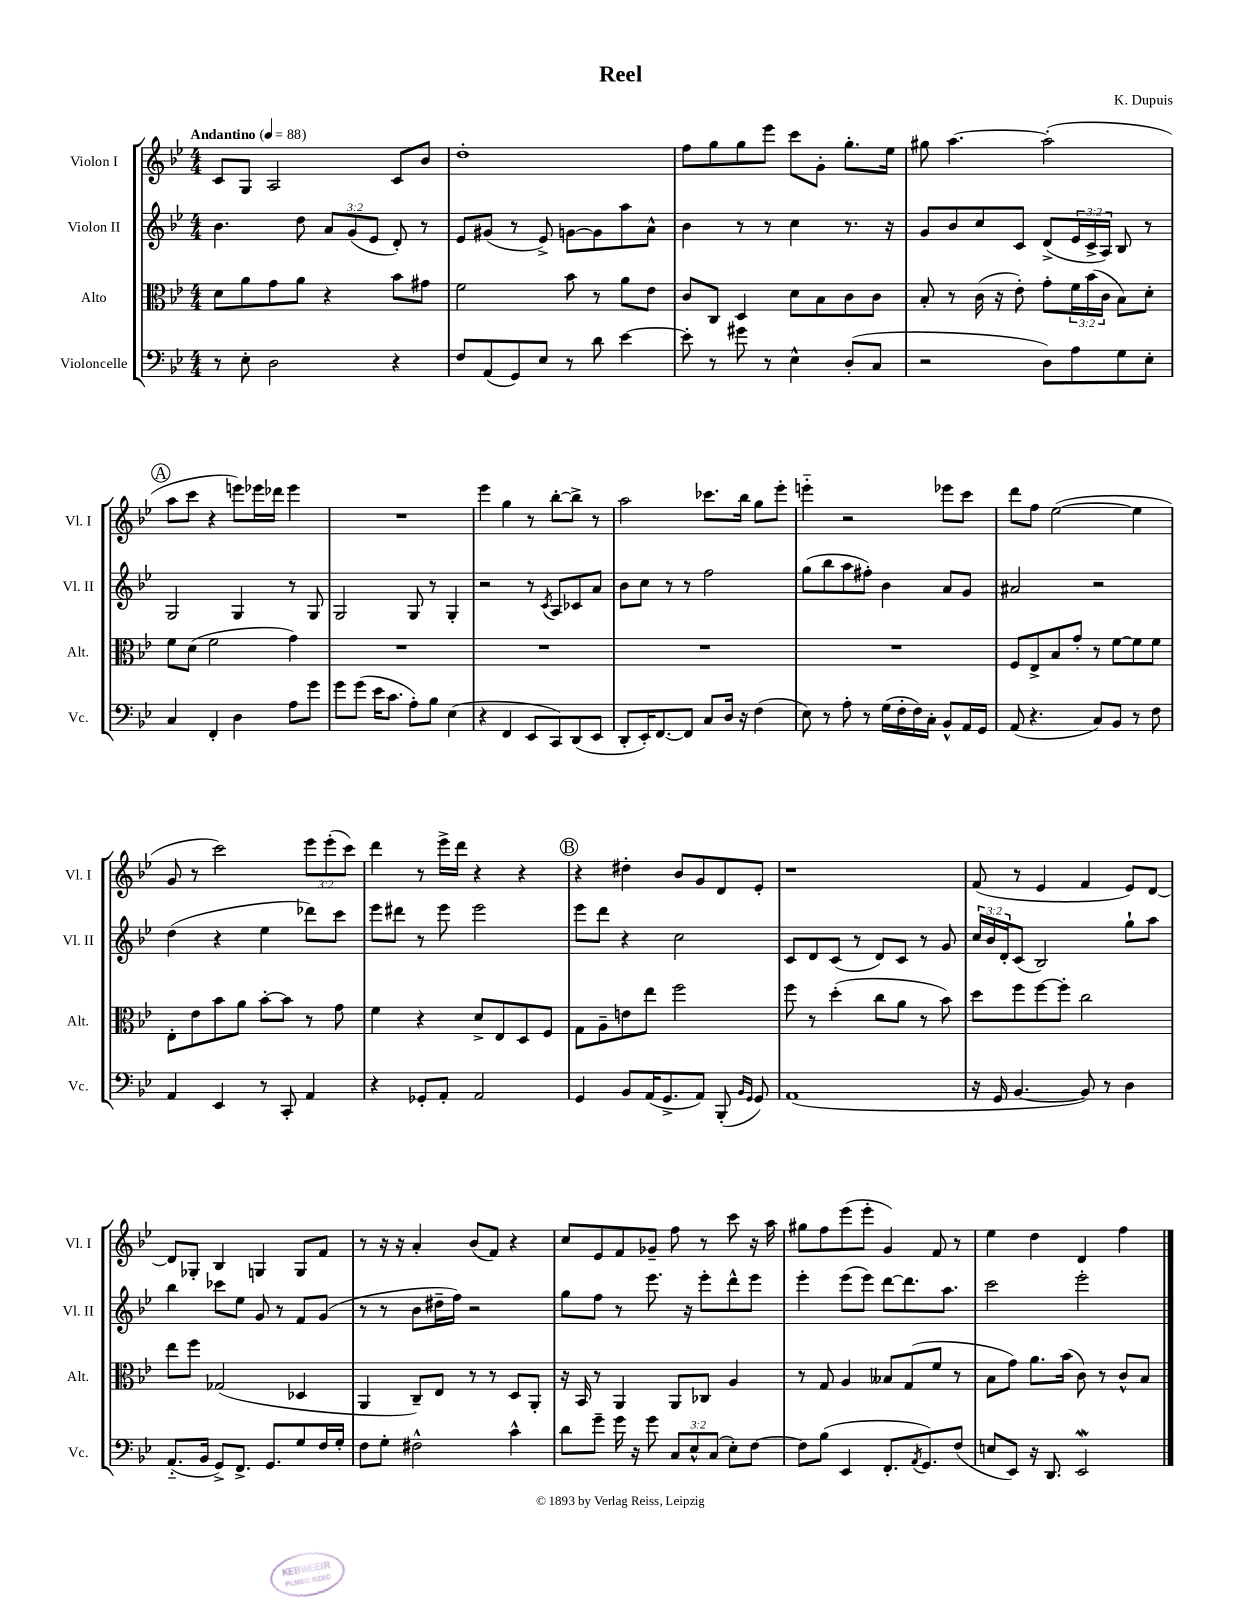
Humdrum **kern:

**kern	**kern	**kern	**kern
*part4	*part3	*part2	*part1
*staff4	*staff3	*staff2	*staff1
*I"Violoncelle	*I"Alto	*I"Violon II	*I"Violon I
*I'Vc.	*I'Alt.	*I'Vl. II	*I'Vl. I
*clefF4	*clefC3	*clefG2	*clefG2
*k[b-e-]	*k[b-e-]	*k[b-e-]	*k[b-e-]
*M4/4	*M4/4	*M4/4	*M4/4
*MM88	*MM88	*MM88	*MM88
=1	=1	=1	=1
!	!	!	!LO:TX:a:B:t=Andantino
8r	8d\L	4.b-\	8c/L
8E-'\	8a\	.	8G/J
2D\	8g\	.	2A/
.	8a\J	8dd\	.
.	4r	12a/L	.
.	.	(12g/	.
.	.	12e-/J	.
4r	8b-\L	8d'/)	8c/L
.	8g#X\J	8r	8b-/J
=2	=2	=2	=2
8F/L	2f\	8e-/L	1dd'
(8AA/	.	(8g#X/J	.
8GG/)	.	8r	.
8E-/J	.	8e-^/)	.
8r	8b-\	[8gn\L	.
8d\	8r	8g\]	.
[4e-\	8a\L	8aa\	.
.	8e-\J	8a^^\J	.
=3	=3	=3	=3
8e-'\]	8c/L	4b-\	8ff\L
8r	8C/J	.	8gg\
8g#X\	4D/	8r	8gg\
8r	.	8r	8eee-\J
4E-^^\	8d\L	4cc\	8ccc\L
.	8B-\	.	8g'\J
(8D'/L	8c\	8.r	8.gg'\L
8C/J	8c\J	.	.
.	.	16r	16ee-\Jk
=4	=4	=4	=4
2r	8B-'/	8g/L	8gg#X\
.	8r	8b-/	[4.aa\
.	(16c\	8cc/	.
.	16r	.	.
.	8e-'\)	8c/J	.
8D\L)	8g'\L	(8d^/L	(2aa'\]
8A\	24f\L	24e-/L	.
.	(24b-\	24c^/	.
.	24c\JJ	24A/JJ)	.
8G\	8B-\L)	8B-/	.
8E-'\J	8d'\J	8r	.
!!LO:LB:g=z
!!LO:REH:place=s1:t=A
=5	=5	=5	=5
4C/	8f\L	2G/	8aa\L
.	(8d\J	.	8ccc\J
4FF'/	2f\	.	4r
4D\	.	4G/	8eeen\L)
.	.	.	16eee-X\L
.	.	.	16ddd-X\JJ
8A\L	4g\)	8r	4eee-\
8g\J	.	8G/	.
=6	=6	=6	=6
8g\L	1r	2G/	1r
(8g\J	.	.	.
16e-\KL	.	.	.
8.c\J	.	.	.
8A'\L)	.	8G/	.
8B-\J	.	8r	.
(4E-\	.	4G'/	.
=7	=7	=7	=7
4r	1r	2r	4eee-\
4FF/	.	.	4gg\
8EE-/L	.	8r	8r
.	.	8qc/	.
8CC/)	.	8A/L	[8bb-'\L
(8DD/	.	8c-X/	8bb-^\J]
8EE-/J	.	8a/J	8r
=8	=8	=8	=8
8DD'/L	1r	8b-\L	2aa\
16EE-'/K)	.	8cc\J	.
[8.FF/	.	.	.
.	.	8r	.
8FF/J]	.	8r	.
8C/L	.	2ff\	8.ccc-X\L
16D/Jk	.	.	.
16r	.	.	16bb-\Jk
(4F\	.	.	8gg\L
.	.	.	8eee-'\J
=9	=9	=9	=9
8E-\)	1r	(8gg\L	4eeen\
8r	.	8bb-\	.
8A'\	.	8aa\	2r
8r	.	8ff#X'\J)	.
(16G\LL	.	4b-\	.
16F'\	.	.	.
16F\)	.	.	.
16C'\JJ	.	.	.
8BB-^^/L	.	8a/L	8eee-X\L
16AA/L	.	8g/J	8ccc\J
16GG/JJ	.	.	.
=10	=10	=10	=10
(8AA/	8F/L	2a#X/	8ddd\L
4.r	8E-^/	.	8ff\J
.	8B-/	.	([2ee-\
.	8g'/J	.	.
8C/L)	8r	2r	.
8BB-/J	[8f\L	.	.
8r	8f\]	.	4ee-\]
8F\	8f\J	.	.
!!LO:LB:g=z
=11	=11	=11	=11
4AA/	8E-'\L	(4dd\	8g/
.	8e-\	.	8r
4EE-/	8b-\	4r	2ccc\)
.	8a\J	.	.
8r	[8b-'\L	4ee-\	.
8CC'/	8b-\J]	.	.
4AA/	8r	8ddd-X\L)	12eee-\L
.	.	.	(12eee-'\
.	8g\	8ccc\J	.
.	.	.	12ccc\J)
=12	=12	=12	=12
4r	4f\	8eee-\L	4ddd\
.	.	8ddd#X\J	.
8GG-X'/L	4r	8r	8r
8AA'/J	.	8eee-\	16eee-^\LL
.	.	.	16ddd\JJ
2AA/	8d^/L	2eee-\	4r
.	8E-/	.	.
.	8D/	.	4r
.	8F/J	.	.
!!LO:REH:place=s1:t=B
=13	=13	=13	=13
4GG/	8G\L	8eee-\L	4r
.	8A~\	8ddd\J	.
8BB-/L	8en\	4r	4dd#X'\
(16AA/K	8ee-\J	.	.
8.GG^/	.	.	.
.	2ff\	2cc\	8b-/L
8AA/J)	.	.	8g/
(8BBB-'/	.	.	8d/
16qqBB-/LL	.	.	.
16qqGG/JJ	.	.	.
8GG/)	.	.	8e-'/J
=14	=14	=14	=14
(1AA	8ff\	8c/L	1r
.	8r	8d/	.
.	(4dd'\	(8c/J	.
.	.	8r	.
.	8cc\L	8d/L)	.
.	8a\J	8c/J	.
.	8r	8r	.
.	8b-\)	8g/	.
=15	=15	=15	=15
16r	8dd\L	24cc/LL	(8f/
.	.	24b-/	.
16GG/	.	.	.
.	.	24d'/J	.
[4.BB-/	8ff\	(8c/J	8r
.	[8ff\	2B-/)	4e-/
.	8ff'\J]	.	.
8BB-/])	2cc\	.	4f/
8r	.	.	.
4D\	.	8gg`\L	8e-/L)
.	.	8aa\J	[8d/J
!!LO:LB:g=z
=16	=16	=16	=16
(8.AA/L	8ee-\L	4bb-\	8d/L]
.	8ff\J	.	8G-X'/J
16BB-/Jk	.	.	.
8GG^/L)	(2G-X/	8ccc-X\L	4B-/
8.FF^/J	.	8ee-\J	.
.	.	8g/	4Gn/
8.GG/L	.	.	.
.	.	8r	.
8G/	4D-X/	8f/L	8G/L
16F/L	.	(8g/J	8f/J
16G'/JJ	.	.	.
=17	=17	=17	=17
8F\L	4AA/	8r	8r
8G'\J	.	8r	16r
.	.	.	16r
2F#X^^\	8C~/L)	8b-\L	4a'/
.	8E-/J	16dd#X~\L	.
.	.	16ff\JJ)	.
.	8r	2r	(8b-/L
.	8r	.	8f/J)
4c^^\	8D/L	.	4r
.	8AA'/J	.	.
=18	=18	=18	=18
8d\L	16r	8gg\L	8cc/L
.	16BB-/	.	.
8g~\J	8r	8ff\J	8e-/
16g\	4AA/	8r	8f/
16r	.	.	.
8g\	.	8.eee-\	8g-X~/J
12C/L	8AA/L	.	8ff\
.	.	16r	.
12E-^^/	.	.	.
.	8C-X/J	8eee-'\L	8r
(12C/J	.	.	.
8E-'\L)	4A/	8ddd^^\	8ccc\
[8F\J	.	8eee-\J	16r
.	.	.	16aa\
=19	=19	=19	=19
8F\L]	8r	4eee-'\	8gg#X\L
(8B-\J	8G/	.	8ff\
4EE-/	4A/	(8eee-\L	(8eee-\
.	.	8eee-\J)	8eee-'\J
8.FF'/L	8B--X/L	[8ddd\L	4g/)
.	(8G/	8.ddd\]	.
8qAA/	.	.	.
8.GG/)	.	.	.
.	8f/J	.	8f/
.	.	8.aa\J	.
(8F/J	8r	.	8r
=20	=20	=20	=20
8En/L	8B-\L	2ccc\	4ee-\
8EE-/J)	8g\J)	.	.
16r	8.a\L	.	4dd\
8.DD/	.	.	.
.	(16b-\Jk	.	.
2EE-w/	8c\)	2eee-'\	4d/
.	8r	.	.
.	8c^^/L	.	4ff\
.	8B-/J	.	.
==	==	==	==
*-	*-	*-	*-
